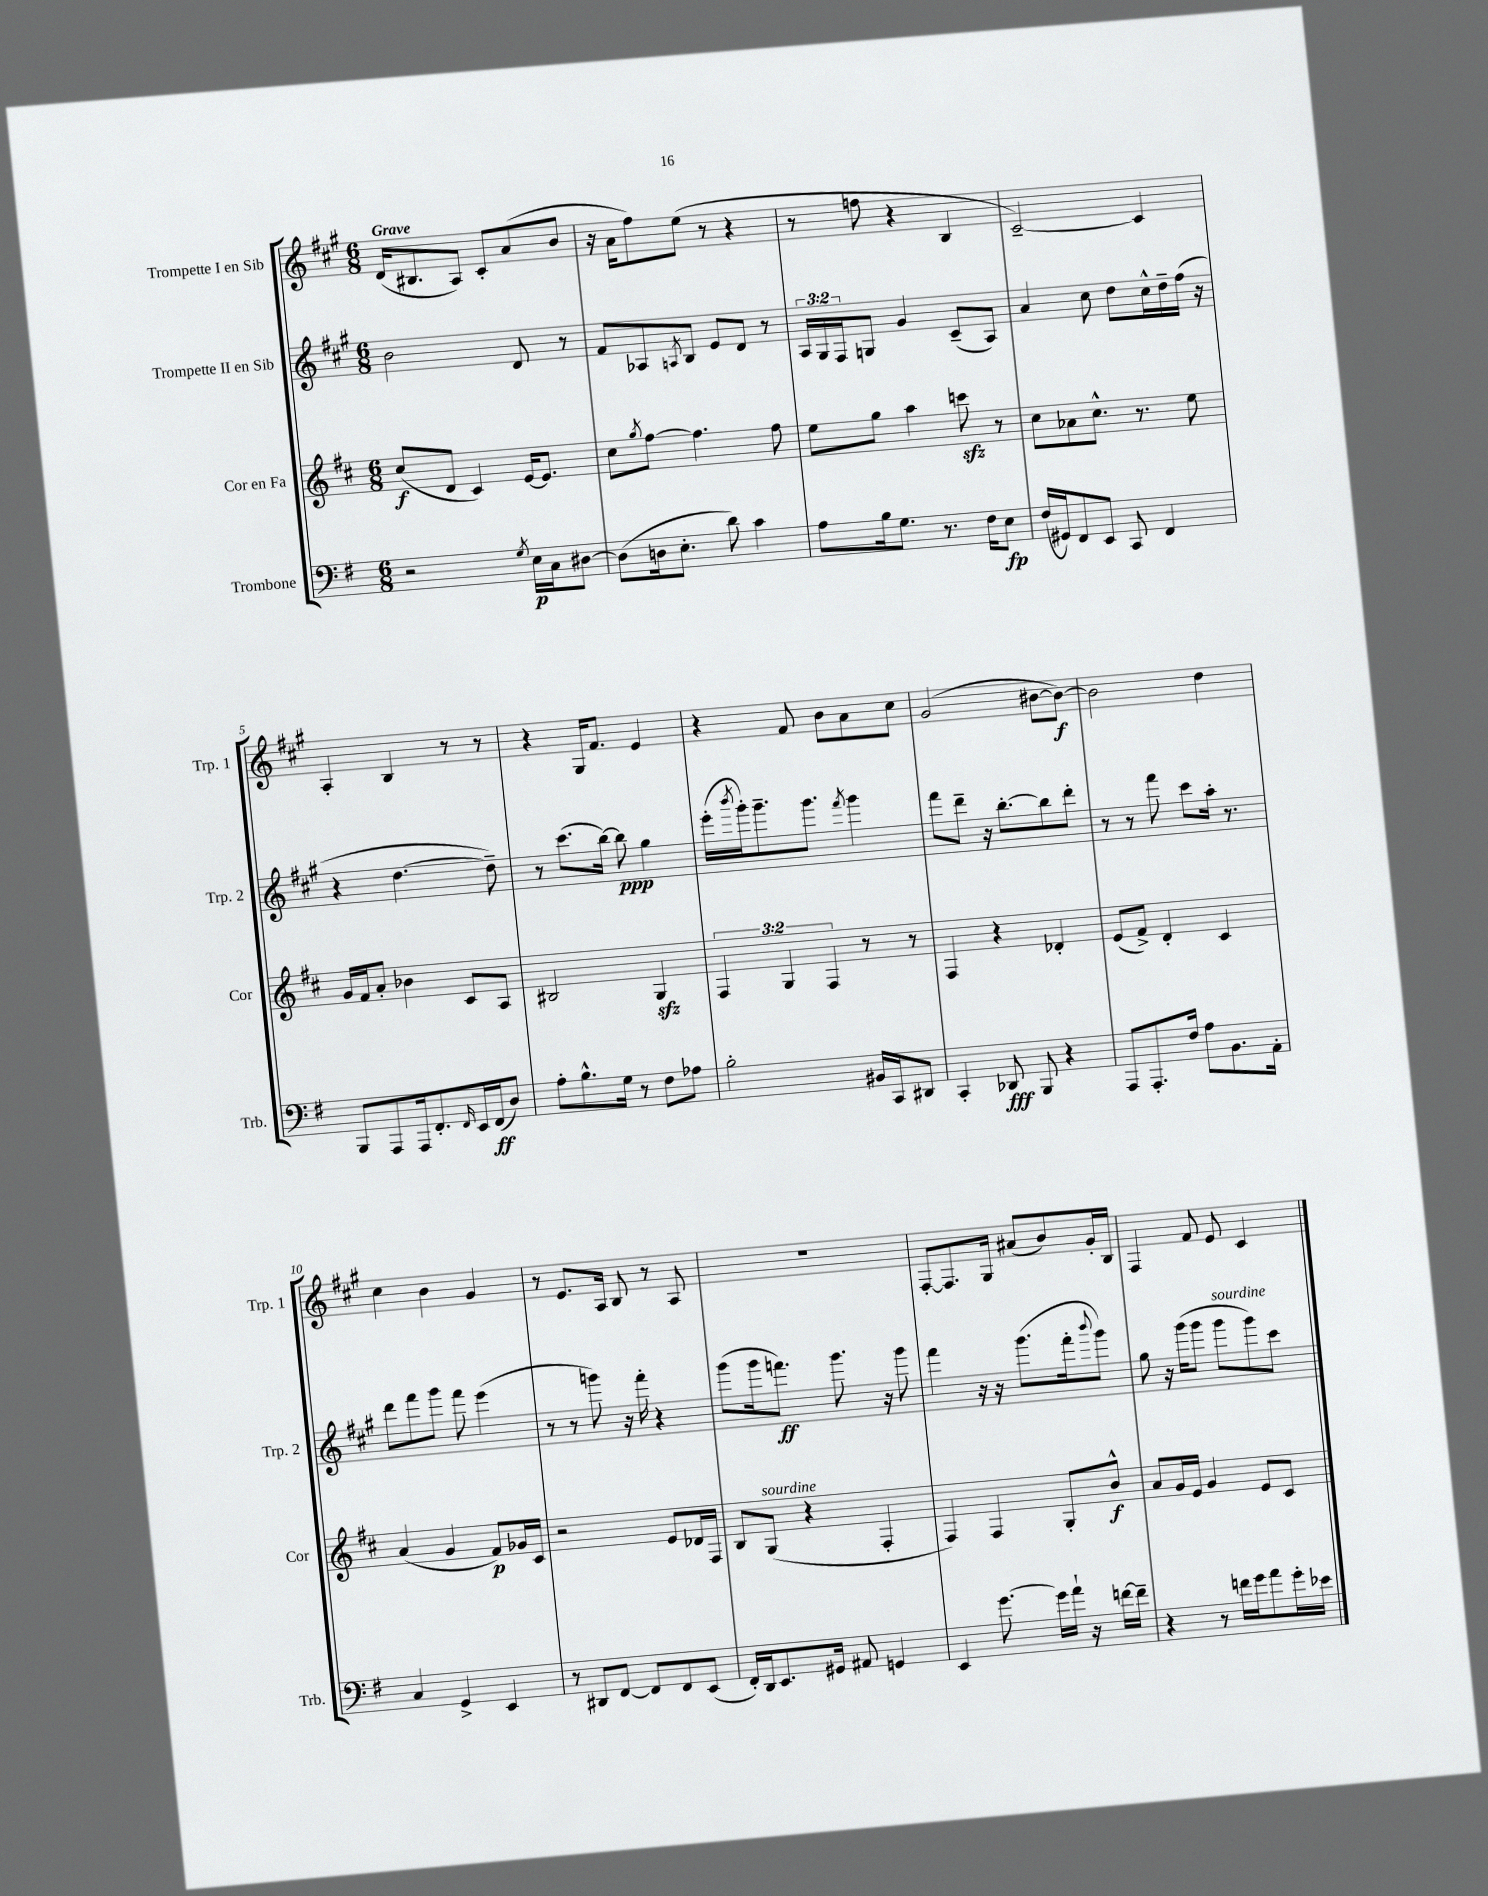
<<
\new StaffGroup <<
\new Staff = "s0" \with { instrumentName = "Trompette I en Sib" shortInstrumentName = "Trp. 1" } {
    \clef treble \key a \major \numericTimeSignature \time 6/8 \tempo "Grave"
    d'16( bis8. a8) cis'8-. a'8( b'8 |
    r16 a'16 fis''8) e''8( r8 r4 |
    r8 f''8 r4 b4 |
    cis'2~--) cis'4 |
    a4-. b4 r8 r8 |
    r4 gis16 fis'8. e'4 |
    r4 fis'8 b'8 a'8 cis''8 |
    gis'2( bis'8~ bis'8~\f) |
    bis'2 d''4 |
    cis''4 b'4 gis'4 |
    r8 e'8. a16 b8 r8 a8 |
    R2. |
    fis8~-. fis8. gis16 ais'8( b'8) gis'16-. b16 |
    fis4 fis'8 e'8 cis'4 \bar "|." |
}
\new Staff = "s1" \with { instrumentName = "Trompette II en Sib" shortInstrumentName = "Trp. 2" } {
    \clef treble \key a \major \numericTimeSignature \time 6/8 \override Staff.TupletNumber.text = #tuplet-number::calc-fraction-text
    b'2 d'8 r8 |
    fis'8 aes8 \acciaccatura { a8 } b8 e'8 d'8 r8 |
    \tuplet 3/2 { a16 gis16 fis16 } g8 gis'4 cis'8--( a8) |
    a'4 cis''8 d''8 cis''16-^ d''16-- fis''16( r16 |
    r4 d''4.~ d''8--) |
    r8 cis'''8.( b''16~) b''8\ppp gis''4 |
    e'''16-.( \acciaccatura { b'''8 } gis'''16-.) gis'''8.-- gis'''8. \acciaccatura { fis'''8 } gis'''4 |
    fis'''8 d'''8-- r16 b''8.~-. b''8 d'''8-. |
    r8 r8 fis'''8 cis'''8 a''16-. r8. |
    d'''8 fis'''8 gis'''8 fis'''8 e'''4( |
    r8 r8 g'''8) r16 fis'''16-. r4 |
    gis'''8( gis'''16 f'''8.\ff) gis'''8. r16 gis'''8 |
    fis'''4 r16 r16 gis'''8.( fis'''16-. \appoggiatura { b'''8 } gis'''8) |
    gis''8 r16 gis'''16( gis'''8 gis'''8^\markup { \italic "sourdine" } gis'''8) cis'''8 \bar "|." |
}
\new Staff = "s2" \with { instrumentName = "Cor en Fa" shortInstrumentName = "Cor" } {
    \clef treble \key d \major \numericTimeSignature \time 6/8 \override Staff.TupletNumber.text = #tuplet-number::calc-fraction-text
    cis''8\f( d'8 cis'4) e'16~ e'8. |
    cis''8 \acciaccatura { g''8 } fis''8~ fis''4. fis''8 |
    e''8 g''8 a''4 c'''8\sfz r8 |
    cis''8 aes'8 cis''8.-^ r8. e''8 |
    g'16 fis'16 a'8-. bes'4 cis'8 a8 |
    bis2 g4\sfz |
    \tuplet 3/2 { fis4 g4 fis4 } r8 r8 |
    fis4 r4 des'4-. |
    e'8( fis'8->) d'4-. cis'4 |
    a'4( g'4 fis'8\p) ges'16 cis'16 |
    r2 e'8 des'16 fis16 |
    b8 g8^\markup { \italic "sourdine" }( r4 fis4-. |
    fis4) fis4 g8-. b'8-^\f |
    a'8 g'16 e'16 g'4 e'8 cis'8 \bar "|." |
}
\new Staff = "s3" \with { instrumentName = "Trombone" shortInstrumentName = "Trb." } {
    \clef bass \key g \major \numericTimeSignature \time 6/8
    r2 \acciaccatura { g8 } e16\p c16 dis8~ |
    dis8( d16 e8.-. d'8) c'4 |
    a8 b16 g8. r8. fis16 e8\fp |
    fis16( gis,16) fis,8 e,8 c,8 fis,4 |
    b,,8 a,,8 a,,16 fis,8.-. \grace { fis,16 } e,16 fis,16\ff( d8) |
    a8-. b8.-^ g16 r8 fis8 aes8 |
    b2-. bis,16 c,16 dis,8 |
    c,4-. des,8\fff b,,8 r4 |
    a,,8 a,,8.-. fis16 a8 b,8. a,16-. |
    c4 g,4-> e,4 |
    r8 dis,8 fis,8~ fis,8 fis,8 e,8( |
    fis,16-.) d,16 e,8. gis,16 ais,8 g,4 |
    e,4 g'8.~ g'16 a'16-! r16 f'16~ f'16-- |
    r4 r8 f'16 g'16 a'8 g'16-. ees'16 \bar "|." |
}
>>
>>
